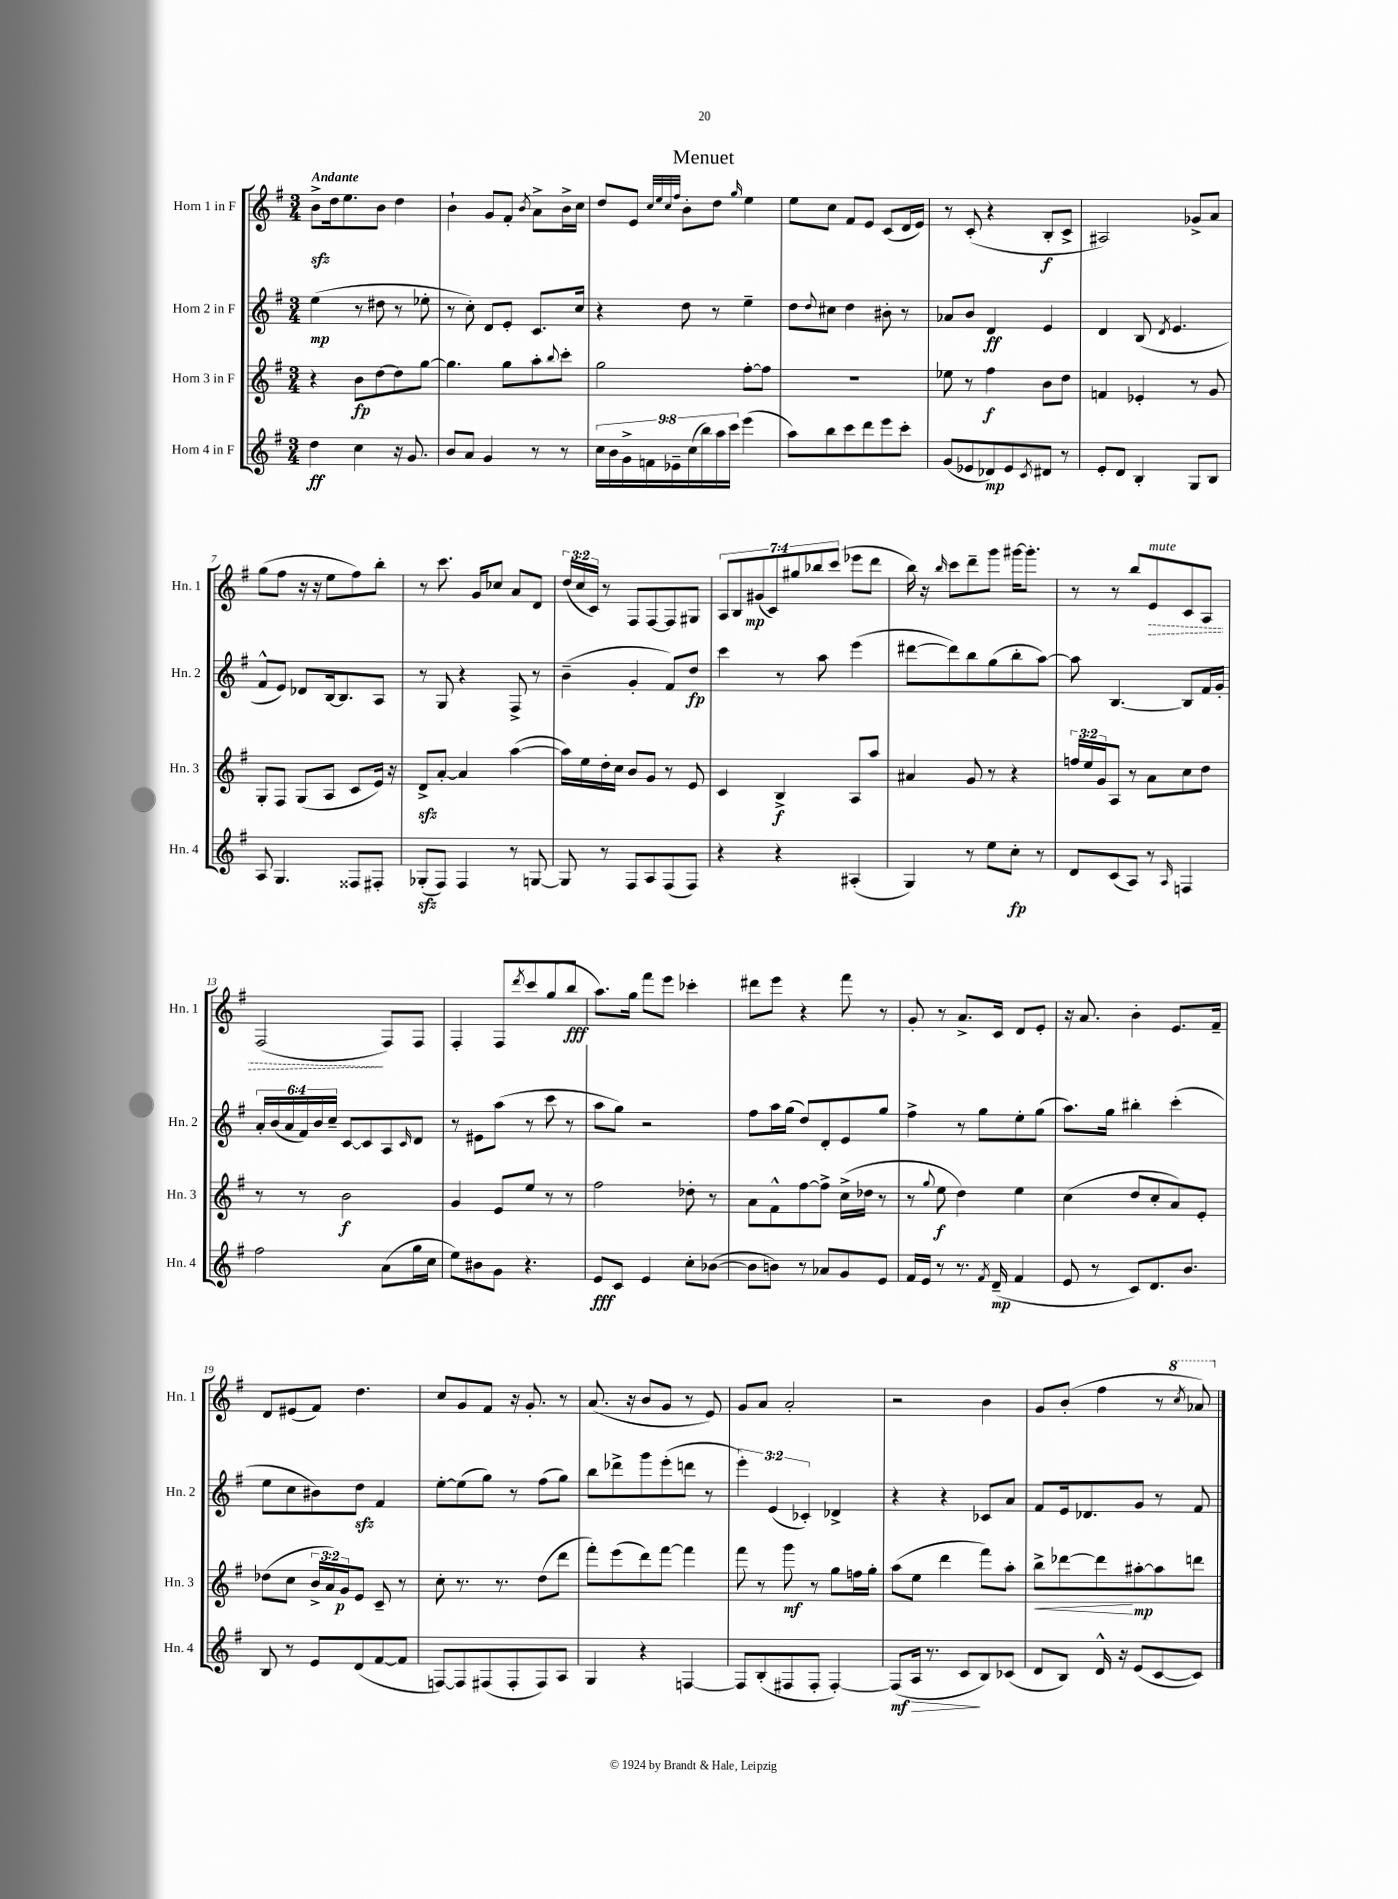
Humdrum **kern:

**kern	**kern	**kern	**kern
*staff4	*staff3	*staff2	*staff1
*clefG2	*clefG2	*clefG2	*clefG2
*k[f#]	*k[f#]	*k[f#]	*k[f#]
*M3/4	*M3/4	*M3/4	*M3/4
4dd	4r	(4ee	8b^
.	.	.	16dd
.	.	.	8.ee
4cc	8b	8r	.
.	[8dd	8dd#	8b
16r	8dd]	8r	4dd
8.g	.	.	.
.	[8gg	8ee-'	.
=	=	=	=
8b	4.gg]	8r	4b`
8a	.	8cc')	.
4g	.	8d	8g
.	8gg	8e'	8f#'
.	.	.	8qb
8r	8aa'	8.c	8a^
.	8qqbb	.	.
8r	8ccc'	.	16b^
.	.	16cc	16cc
=	=	=	=
18cc	2gg	4r	8dd
18b	.	.	.
18g^	.	.	.
.	.	.	8e
18f	.	.	.
18e-~	.	.	.
.	.	.	32qqcc
.	.	.	32qqee
.	.	.	32qqcc
.	.	.	32qqff#
.	.	8dd	8b'
(18cc	.	.	.
18bb)	.	.	.
.	.	8r	8dd
18aa	.	.	.
18ccc	.	.	.
.	.	.	16qqgg
(4eee	[8ff#'	4ee~	4ee
.	8ff#]	.	.
=	=	=	=
8aa)	2.r	8dd	8ee
.	.	8qqdd	.
8bb	.	8cc#	8cc
8ccc	.	4dd	8f#
8ddd	.	.	8e
8eee	.	8b#'	(8c
8ccc'	.	8r	16d
.	.	.	16e)
=	=	=	=
(8g	8ee-	8a-	8r
8e-	8r	8b	(8c'
8d-)	4ff#	4d	4r
8e-	.	.	.
8qc	.	.	.
8d#	8b	4e	8B'
8r	8dd	.	8c^
=	=	=	=
8e'	4f	4d	2A#)
8d	.	.	.
4B'	4e-'	(8B	.
.	.	8qd	.
.	.	4.e	.
8G	8r	.	8g-^
8B	8g	.	8a
=	=	=	=
8A	8G'	8f#^^	(8gg
4.G	8F#	8e)	8ff#
.	(8G	8d-	16r
.	.	.	16r
.	8A	[16B	8ee
.	.	8.B]	.
8F##	8c	.	8ff#)
8F#'	16e)	8A	8bb'
.	16r	.	.
=	=	=	=
(8G-'	8d^	8r	8r
8F#)	[8a'	8G	8.ccc
4F#	4a]	4r	.
.	.	.	16g
.	.	.	8cc-
8r	([4aa	8F#^	8a
[8G	.	8r	8d
=	=	=	=
8G]	16aa])	(4b~	(24dd
.	.	.	24cc
.	16ee	.	.
.	.	.	24c)
8r	16dd'	.	8r
.	16cc	.	.
8F#	8b	4g'	8F#
8A	8g	.	[8F#
(8F#	8r	8f#)	8F#]
8F#)	8e	8dd	8G#
=	=	=	=
4r	4c	4ccc	14A
.	.	.	14B
.	.	.	(14g#
.	.	.	14c)
4r	4B^	8r	.
.	.	.	14gg#
.	.	.	14bb-
.	.	8aa	.
.	.	.	(14ccc
(4A#'	8A	(4eee	8eee-
.	8aa	.	8ddd
=	=	=	=
4G)	4a#	[8ddd#	16bb)
.	.	.	16r
.	.	.	16qqbb
.	.	8ddd#])	8ccc
8r	8g	8bb	8ddd~
8ee	8r	(8gg	8ggg
8cc'	4r	8bb'	[16ggg#
.	.	.	8.ggg#']
8r	.	[8aa)	.
=	=	=	=
8d	24ff	8aa]	8r
.	24ee	.	.
.	24g	.	.
(8c	8A	[4.B	8r
8A)	8r	.	8bb
8r	8a	.	8e
16qqA	.	.	.
4F	8cc	8B]	8c
.	8dd	16f#	8A
.	.	16g'	.
=	=	=	=
2ff#	8r	24a'	(2F#
.	.	(24b	.
.	.	24a	.
.	8r	24f#)	.
.	.	24b	.
.	.	24cc~	.
.	2b	[8c	.
.	.	8c]	.
(8a	.	8A	8F#)
.	.	16qqc	.
16gg	.	8d	8F#
16cc	.	.	.
=	=	=	=
8ee)	4g	8r	4F#'
8b#	.	8e#	.
8g	8e	(8aa	8F#
.	.	.	8qddd
4.r	8ee	8r	8ccc
.	8r	8ccc	(8gg
.	8r	8r	8bb
=	=	=	=
8e	2ff#	8aa	8.aa)
8c	.	8gg)	.
.	.	.	16gg
4e	.	2r	8fff#
.	.	.	8eee
8cc'	8dd-'	.	4ccc-'
([8b-	8r	.	.
=	=	=	=
8b-]	8a	8ff#	8ddd#
8b)	8f#^^	16aa	8eee
.	.	(16gg	.
8r	[8ff#	8dd)	4r
8a-	8ff#^]	8d'	.
8g	(16cc^	8e	8fff#
.	16dd-	.	.
8e	8r	8gg	8r
=	=	=	=
16f#	8r	4ff#^	8g'
16e	.	.	.
.	8qqgg	.	.
8r	8ee	.	8r
8.r	4dd)	8r	8.a^
.	.	8gg	.
8qf#	.	.	.
(16d~	.	.	16c
4f#	4ee	8ee'	8d
.	.	(8gg	8e'
=	=	=	=
8e	(4cc	8.aa)	16r
.	.	.	8.a
8r	.	.	.
.	.	16gg	.
8c)	8dd	4bb#'	4b'
8.d	8cc'	.	.
.	8a)	(4ccc'	8.e
8.b	.	.	.
.	8e'	.	.
.	.	.	16f#~
=	=	=	=
8B	(8dd-	8ee	8d
8r	8cc	8cc	(8e#
8e	24b^	8b#)	8f#)
.	24a)	.	.
.	24g	.	.
(8d	8e	8dd	4.dd
[8f#	8c~	4f#	.
8f#]	8r	.	.
=	=	=	=
[8F)	8cc'	[8ee'	8cc
8F]	8.r	(8ee]	8g
(8F#	.	8gg)	8f#
.	8.r	.	.
8F#'	.	8r	16r
.	.	.	8.g'
8F#)	(8dd	(8ff#	.
8A	8ddd	8gg)	8r
=	=	=	=
4G	8fff#')	8bb	(8.a
.	(8eee	8ddd-^	.
.	.	.	16r
4r	8ddd)	8ggg	8b
.	[8fff#	(8eee'	8g
[4F	4fff#]	8ddd	8r
.	.	8r	8e)
=	=	=	=
8F]	8fff#	6eee')	8g
(8B'	8r	.	8a
.	.	(6e	.
8F#	8ggg	.	2a'
.	.	6c-')	.
8F#'	8r	.	.
[4F#')	8gg	4d-^	.
.	16ff	.	.
.	16gg'	.	.
=	=	=	=
(8F#]	(8aa	4r	2r
16A	8ee	.	.
8.r	.	.	.
.	4ddd	4r	.
8c	.	.	.
8B)	8fff#)	8c-	4b
(8c-	8aa'	8a	.
=	=	=	=
8d	8bb^	8f#	8g
8B)	[8ddd-	16e	(8b'
.	.	8.d-	.
16d^^	8ddd-]	.	4ff#
16r	.	.	.
(8e	[8aa#'	8g	.
[8c	8aa#]	8r	8r
.	.	.	8qccc
8c])	8ddd	8f#	8aa-)
==	==	==	==
*-	*-	*-	*-
